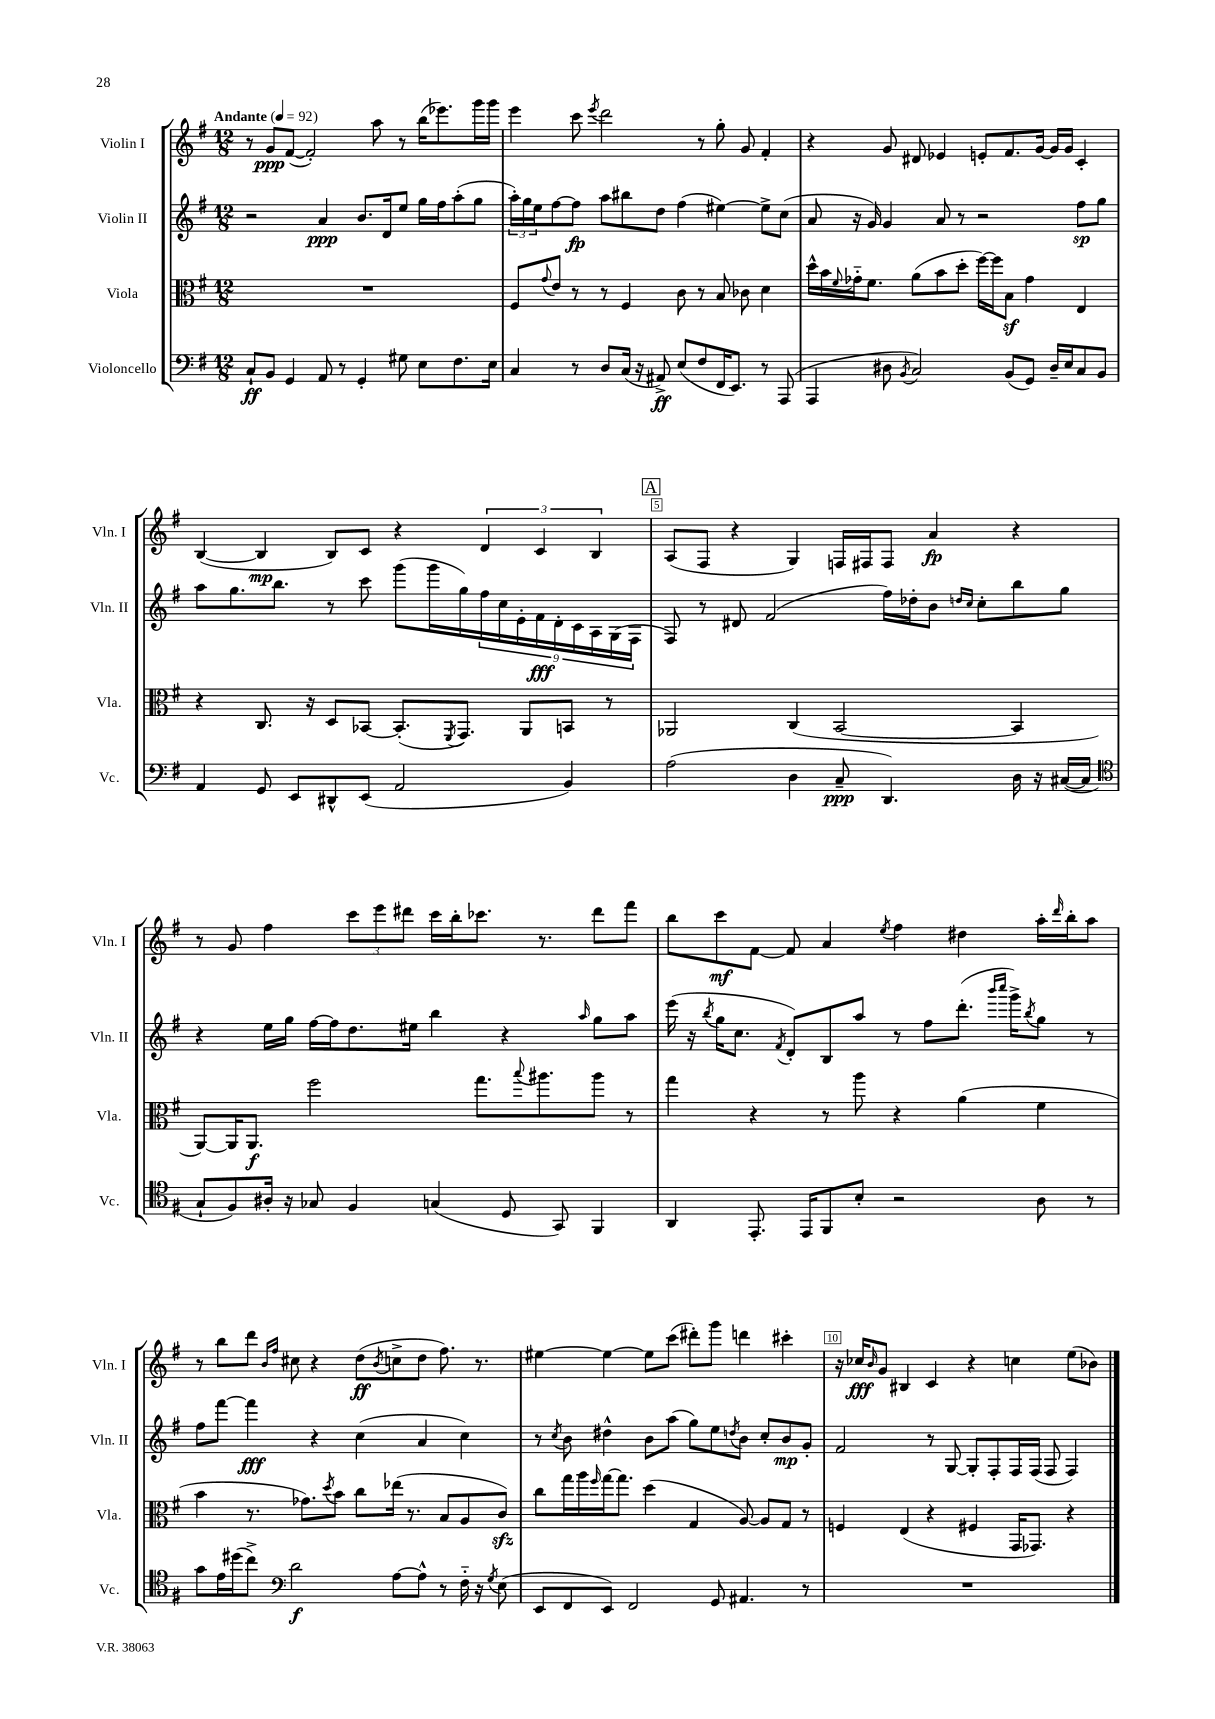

**kern	**kern	**kern	**kern
*staff4	*staff3	*staff2	*staff1
*clefF4	*clefC3	*clefG2	*clefG2
*k[f#]	*k[f#]	*k[f#]	*k[f#]
*M12/8	*M12/8	*M12/8	*M12/8
*MM92	*MM92	*MM92	*MM92
8C`/L	1.r	2r	8r
8BB/J	.	.	8g/L
4GG/	.	.	([8f#/J
.	.	.	2f#'/])
8AA/	.	4a/	.
8r	.	.	.
4GG'/	.	8.b/L	.
.	.	.	8aa\
.	.	16d/k	.
8G#\	.	8ee/J	8r
8E\L	.	16gg\LL	(16bb\LK
.	.	16ff#\J	8.eee-\)
8.F#\	.	(8aa'\	.
.	.	8gg\J	16ggg\L
16E\Jk	.	.	16ggg\JJ
=	=	=	=
4C/	8F#/L	24aa'\LL)	4eee\
.	.	24gg\	.
.	.	24ee\J	.
.	8qqg/	.	.
.	8e/J	[8ff#\	.
8r	8r	8ff#\]J	8ccc\
.	.	.	8qeee/
8D/L	8r	8aa\L	2ddd\
(16C/Jk	4F#/	8bb#\	.
16r	.	.	.
8AA#^/)	.	8dd\J	.
(8E/L	8c\	(4ff#\	.
8F#/	8r	.	8r
16FF#/K	8B/	[4ee#\)	8gg'\
8.EE/J)	.	.	.
.	8c-\	.	8g/
8r	4d\	8ee#^\]L	4f#'/
(8AAA/	.	(8cc\J	.
=	=	=	=
4AAA/	16dd^^\LL	8a/	4r
.	16b\	.	.
.	8qqf#/	.	.
.	16g-'~\J	16r	.
.	8.f#\J	16g/)	.
8D#\	.	4g/	8g/
8qBB/	.	.	.
2C/)	(8a\L	.	8d#/
.	8b\	8a/	4e-/
.	8dd'\J	8r	.
.	[16ff#\LL)	2r	8e'/L
.	16ff#\]J	.	.
(8BB/L	8B\J	.	8.f#/
8GG/J)	4g-\	.	.
.	.	.	[16g/Jk
16D#~/LL	.	.	16g/]LL
16E/J	.	.	16g/JJ
8C/	4E/	8ff#\L	4c'/
8BB/J	.	8gg\J	.
=	=	=	=
4AA/	4r	8aa\L	([4B/
.	.	8.gg\	.
8GG/	8.C/	.	4B/]
.	.	8.bb\J	.
8EE/L	.	.	.
.	16r	.	.
8DD#^^/	8D/L	8r	8B/L)
(8EE/J	[8BB-/J	8ccc\	8c/J
2AA/	(8.BB-'/]L	(8ggg\L	4r
.	.	16ggg\L	.
.	8qFF#/	.	.
.	8.GG/J)	16gg\)	.
.	.	18ff#\	6d/
.	.	18cc\	.
.	.	18e'\	.
.	8AA/L	.	.
.	.	18f#\	6c/
.	.	18d'\	.
4BB/)	8BB/J	.	.
.	.	18c\	.
.	.	18A\	6B/
.	8r	.	.
.	.	(18G\	.
.	.	18F#\JJ	.
=	=	=	=
(2A\	2AA-/	8F#/)	(8A/L
.	.	8r	8F#/J
.	.	8d#/	4r
.	.	(2f#/	.
4D\	(4C/	.	4G/)
8C~/	[2BB/	.	16F/LL
.	.	.	16F#/J
4.DD/)	.	16ff#\LL)	8F#/J
.	.	16dd-'\J	.
.	.	8b\J	4a/
.	.	16qqdd/LL	.
.	.	16qqcc/JJ	.
.	.	8cc'\L	.
16D\	4BB/]	8bb\	4r
16r	.	.	.
([16C#/LL	.	8gg\J	.
16C#/]JJ	.	.	.
=	=	=	=
*clefC4	*	*	*
8G`/L	[8AA/L)	4r	8r
8F#/)	16AA/]K	.	8g/
.	8.AA/J	.	.
16A#'/Jk	.	16ee\LL	4ff#\
16r	.	16gg\JJ	.
8G-/	2ff#\	[16ff#\LL	.
.	.	16ff#\]J	.
4F#/	.	8.dd\	12ccc\L
.	.	.	12eee\
.	.	.	12ddd#\J
.	.	16ee#\Jk	.
(4G/	.	4bb\	16ccc\LL
.	.	.	16bb'\J
.	8.gg\L	.	8.ccc-\J
8D/	.	4r	.
.	8qqbb/	.	.
.	8.aa#\	.	8.r
8GG/)	.	.	.
.	.	16qqaa/	.
4FF#/	8aa#\J	8gg\L	8ddd#\L
.	8r	8aa\J	8fff#\J
=	=	=	=
4AA/	4gg\	(16eee\	8bb\L
.	.	16r	.
.	.	8qbb/	.
.	.	16gg\LK	8ccc\
.	.	8.cc\J	.
8.EE'/	4r	.	[8f#\J
.	.	8qf#/	.
.	.	8d'/L)	8f#/]
16EE/LK	.	.	.
8FF#/	8r	8B/	4a/
8B'/J	8aa\	8aa/J	.
.	.	.	8qee/
2r	4r	8r	4ff#\
.	.	8ff#\L	.
.	(4a\	(8.ddd'\J	4dd#\
.	.	16qqbbb/LL	.
.	.	16qqcccc/JJ	.
.	.	16ggg^\LK)	.
.	.	8qbb/	.
8A\	4f#\	8gg\J	16aa'\LL
.	.	.	16qqddd/
.	.	.	16bb'\J
8r	.	8r	8aa\J
=	=	=	=
8g\L	4b\	8ff#\L	8r
16e\L	.	[8fff#\J	8bb\L
(16dd#\J	.	.	.
8cc^\J)	8.r	4fff#\]	8ddd\J
*clefF4	*	*	*
.	.	.	16qqb/LL
.	.	.	16qqff#/JJ
2d\	.	.	8cc#\
.	8.g-\L)	.	.
.	.	4r	4r
.	8qdd/	.	.
.	8b\J	.	.
.	8cc\L	(4cc\	(8dd\L
.	.	.	8qb/
[8A\L	(16ee-\Jk	.	8cc^\
.	8.r	.	.
8A^^\]J	.	4a/	8dd\J
8r	8B/L	.	8.ff#\)
16F#'~\	8A/	4cc\)	.
16r	.	.	8.r
8qG/	.	.	.
(8E\	8c/J)	.	.
=	=	=	=
8EE/L	8cc\L	8r	[4ee#\
.	.	8qcc/	.
8FF#/	16gg\L	8b\	.
.	16aa\	.	.
.	16qqff#/	.	.
8EE/J)	[16gg\J	4dd#^^\	4ee#\_
.	8.gg\]J	.	.
2FF#/	.	.	.
.	(4dd\	8b\L	8ee#\]L
.	.	(8aa\J	(8ccc\J
.	4G/	8gg\L)	8ddd#'\L)
8GG/	.	8ee\	8ggg\J
.	.	8qdd/	.
4.AA#/	[8A/)	8b\J	4ddd\
.	8A/]L	8cc'/L	.
.	8G/J	8b/	4ccc#'\
8r	8r	8g'/J	.
=	=	=	=
1.r	4F/	2f#/	16r
.	.	.	16cc-/LK
.	.	.	16qqb/
.	.	.	8g/J
.	(4E/	.	4B#/
.	4r	8r	4c/
.	.	[8G/	.
.	4F#/	8G'/]L	4r
.	.	8F#'/	.
.	16GG/LK	16F#/L	4cc\
.	8.GG-/J)	(16F#/JJ	.
.	.	8F#/	.
.	4r	4F#/)	(8ee\L
.	.	.	8b-\J)
==	==	==	==
*-	*-	*-	*-
